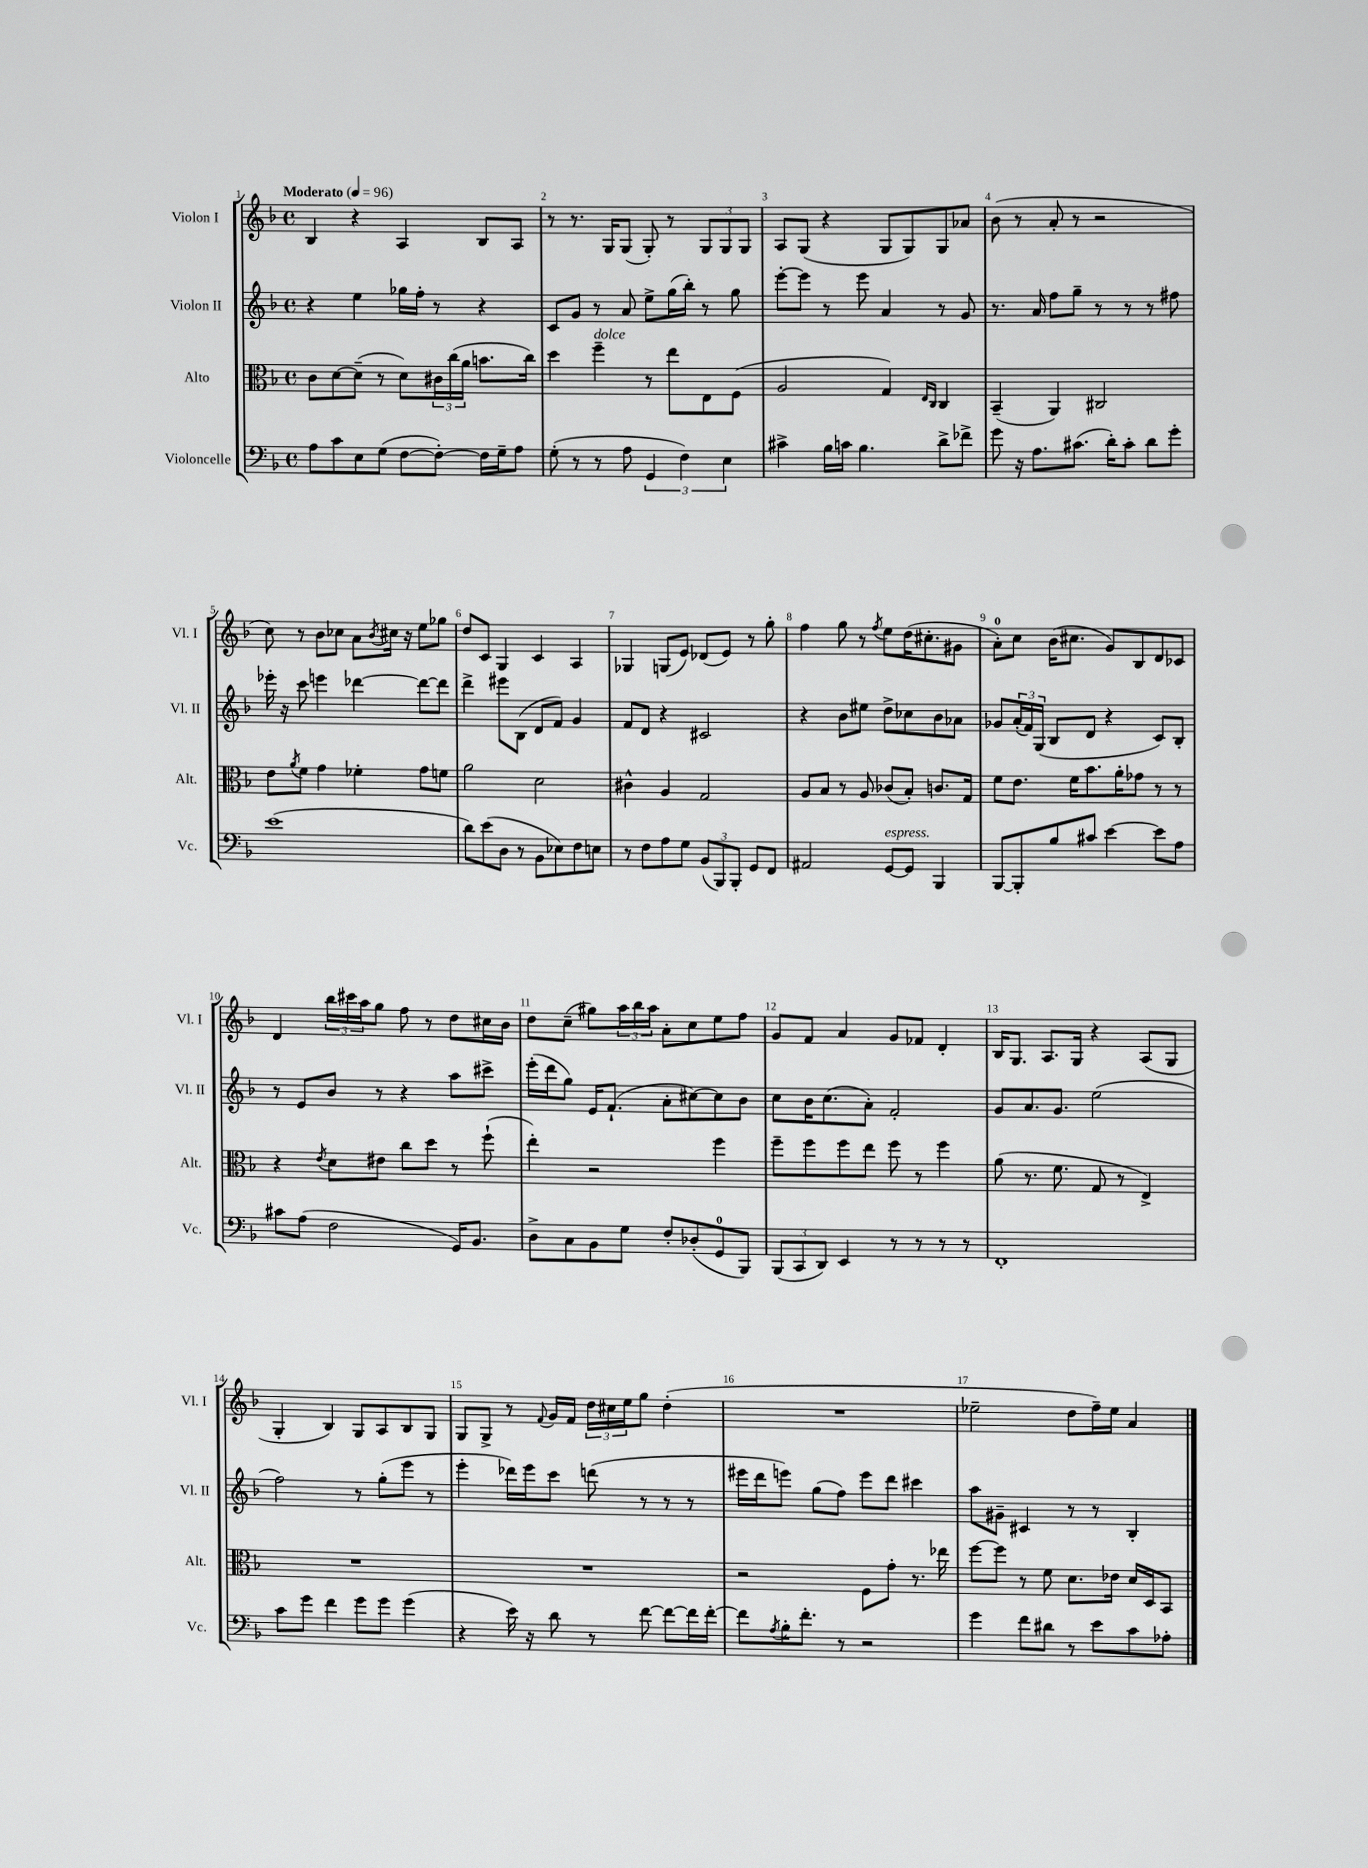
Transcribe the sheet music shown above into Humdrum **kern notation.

**kern	**kern	**kern	**kern
*part4	*part3	*part2	*part1
*staff4	*staff3	*staff2	*staff1
*I"Violoncelle	*I"Alto	*I"Violon II	*I"Violon I
*I'Vc.	*I'Alt.	*I'Vl. II	*I'Vl. I
*clefF4	*clefC3	*clefG2	*clefG2
*k[b-]	*k[b-]	*k[b-]	*k[b-]
*M4/4	*M4/4	*M4/4	*M4/4
*met(c)	*met(c)	*met(c)	*met(c)
*MM96	*MM96	*MM96	*MM96
=1	=1	=1	=1
!	!	!	!LO:TX:a:B:t=Moderato
8A\L	8c\L	4r	4B-/
8c\	[8d\	.	.
8E\	(8d~\J]	4ee\	4r
(8G\J	8r	.	.
[8F\L	8d\L)	16gg-X\LL	4A/
.	.	16ff'\JJ	.
8F'\J_)	24c#X\L	8r	.
.	(24cc\	.	.
.	24a\JJ	.	.
16F\LL]	8.bn\L	4r	8B-/L
16G~\J	.	.	.
8A\J	.	.	8A/J
.	16cc\Jk)	.	.
=2	=2	=2	=2
(8G'\	4dd\	8c/L	8r
8r	.	8g/J	8.r
!	!LO:TX:a:i:t=dolce	!	!
8r	4ff~\	8r	.
.	.	.	16G/KL
8A\	.	8a/	(8G/J
6GG/	8r	8ee^\L	8G'/)
.	8ee\L	(16gg\L	8r
6F\)	.	.	.
.	.	16bb-'\JJ)	.
.	8E\	8r	12G/L
6E\	.	.	12G/
.	(8F\J	8gg\	.
.	.	.	12G/J
=3	=3	=3	=3
4c#X^\	2A/	[8eee'\L	8A/L
.	.	8eee\J]	(8G/J
16B-\LL	.	8r	4r
16cn\JJ	.	.	.
4.B-\	.	8eee\	.
.	4G/)	4a/	8G/L
.	.	.	8G/)
.	16qqE/LL	.	.
.	16qqC/JJ	.	.
8d^\L	4C/	8r	8G/
8f-X^\J	.	8g/	8a-X/J
=4	=4	=4	=4
8g\	(4BB-~/	8.r	(8b-\
16r	.	.	8r
8.A\L	.	16a/	.
.	4AA/)	8ff\L	8a'/
(8.c#X\J	.	8gg~\J	8r
.	2C#X/	8r	2r
16d'\KL)	.	.	.
8c#'\J	.	8r	.
8d\L	.	8r	.
8g'\J	.	8ff#X\	.
!!LO:LB:g=z
=5	=5	=5	=5
(1e	8e\L	16eee-X'\	8cc\)
.	.	16r	.
.	8qa/	.	.
.	8f\J	8ccc\	8r
.	4g\	4eeen\	8b-\L
.	.	.	8cc-X\J
.	4f-X'\	[4ddd-X\	8a\L
.	.	.	8qb-/
.	.	.	16cc#X\Jk
.	.	.	16r
.	8g\L	8ddd-\L_	8ee\L
.	8fn\J	8ddd-\J]	8gg-X\J
=6	=6	=6	=6
8d\L)	2a\	4ddd^\	8dd/L
(8e\	.	.	8c/J
8D\J	.	8eee#X\L	4G/
8r	.	(8B-\J	.
8BB-\L	2d\	8d/L	4c/
8E-X\)	.	8f/J)	.
8F\	.	4g/	4A/
8En\J	.	.	.
=7	=7	=7	=7
8r	4c#X^^\	8f/L	4G-X/
8F\L	.	8d/J	.
8A\	4A/	4r	(8Gn/L
8G\J	.	.	8e/J)
(12BB-/L	2G/	2c#X/	(8d-X/L
12BBB-/)	.	.	.
.	.	.	8e/J)
12BBB-'/J	.	.	.
8GG/L	.	.	8r
8FF/J	.	.	8gg'\
=8	=8	=8	=8
2AA#X/	8A/L	4r	4ff\
.	8B-/J	.	.
.	8r	8b-\L	8gg\
.	8A/	8ee#X\J	8r
.	.	.	8qff/
!LO:TX:a:i:t=espress.	!	!	!
[8GG/L	(8c-X/L	8dd^\L	8ee\L
8GG/J]	8B-'/J)	8cc-X\	(16dd\K
.	.	.	8.cc#X'\
4BBB-/	8.cn/L	8b-\	.
.	.	8a-X\J	8g#X\J
.	16G/Jk	.	.
=9	=9	=9	=9
[8BBB-/L	8f\L	8g-X/L	8a'\L)
8BBB-'/]	8.e\J	(24a'/L	8cc\J
.	.	24f/)	.
.	.	(24G/JJ	.
8B-/	.	8B-/L	(16b-\KL
.	16f\KL	.	8.cc#X\J
8c#X/J	8.b-\	8d/J	.
[4e\	.	4r	8g/L)
.	16a'\K	.	.
.	8g-X\J	.	8B-/
8e\L]	8r	8c/L)	8d/
8A\J	8r	8B-'/J	8c-X/J
!!LO:LB:g=z
=10	=10	=10	=10
8c#X\L	4r	8r	4d/
(8A\J	.	8e/L	.
.	8qe/	.	.
2F\	8d\L	8b-/J	24bb-\LL
.	.	.	24ccc#X\
.	.	.	24aa\J
.	8e#X\J	8r	8gg\J
.	8cc\L	4r	8ff\
.	8dd\J	.	8r
16GG/KL)	8r	8aa\L	8dd\L
8.BB-/J	.	.	.
.	(8ff`\	8ccc#X^\J	16cc#X\L
.	.	.	16b-\JJ
=11	=11	=11	=11
8D^\L	4ee'\)	(16eee'\LL	8dd\L
.	.	16ddd\J	.
8C\	.	8gg\J)	(8cc~\J
8BB-\	2r	16e/KL	8gg#X\L)
.	.	(8.f`/J	.
8G\J	.	.	24aa\L
.	.	.	24bb-\
.	.	.	24aa\JJ
8F'/L	.	8a'\L	8a'\L
(8D-X'/	.	[8cc#X\)	8cc\
8GG/	4ff\	8cc#\]	8ee\
8BBB-/J)	.	8b-\J	8ff\J
=12	=12	=12	=12
(12BBB-/L	8ff~\L	8cc\L	8g/L
12CC/	.	.	.
.	8ff\	16b-\K	8f/J
12DD/J)	.	.	.
.	.	(8.cc\	.
4EE/	8ff\	.	4a/
.	8ee\J	8a'\J)	.
8r	8ff\	2f'/	8g/L
8r	8r	.	8f-X/J
8r	4ff\	.	4d'/
8r	.	.	.
=13	=13	=13	=13
1FF'	(8a\	8g/L	16B-/KL
.	.	.	8.G/J
.	8.r	8.a/	.
.	.	.	8.A/L
.	8.f\	8.g/J	.
.	.	.	16G/Jk
.	8G/	(2ee\	4r
.	8r	.	.
.	4E^/)	.	(8A/L
.	.	.	8G/J
!!LO:LB:g=z
=14	=14	=14	=14
8c\L	1r	2ff\)	4G'/
8g\J	.	.	.
4f\	.	.	4B-/)
8g\L	.	8r	8G/L
8g\J	.	(8gg'\L	8A/
(4g\	.	8eee\J	8B-/
.	.	8r	8G/J
=15	=15	=15	=15
4r	1r	4eee'\	8G/L
.	.	.	8G^/J
16e\)	.	16ddd-X\LL)	8r
16r	.	16eee\J	.
.	.	.	8qqf/
8d\	.	8ccc\J	16g/LL
.	.	.	16f/JJ
8r	.	(8dddn\	24dd\LL
.	.	.	24cc#X\
.	.	.	24ee\J
[8f\	.	8r	8gg\J
8f\L_	.	8r	(4dd'\
16f\L]	.	8r	.
[16f'\JJ	.	.	.
=16	=16	=16	=16
8f\L]	2r	16eee#X\LL	1r
.	.	16ddd\J	.
8qA/	.	.	.
16B-'\K	.	8eeen\J)	.
8.f'\J	.	.	.
.	.	(8gg\L	.
8r	.	8ff\J)	.
2r	8F\L	8eee\L	.
.	8g'\J	8ddd\J	.
.	8.r	4ccc#X\	.
.	16ee-X\	.	.
=17	=17	=17	=17
4g\	[8ff\L	8aa\L	2ee-X~\
.	8ff\J]	8g#X~\J	.
8f\L	8r	4c#X/	.
8d#X\J	8f\	.	.
8r	8.d\L	8r	8dd\L
8e\L	.	8r	16ff~\L)
.	16e-X\Jk	.	16ee-\JJ
8c\	16d/LL	4B-'/	4a/
.	16D/J	.	.
8A-X'\J	8BB-/J	.	.
==	==	==	==
*-	*-	*-	*-
